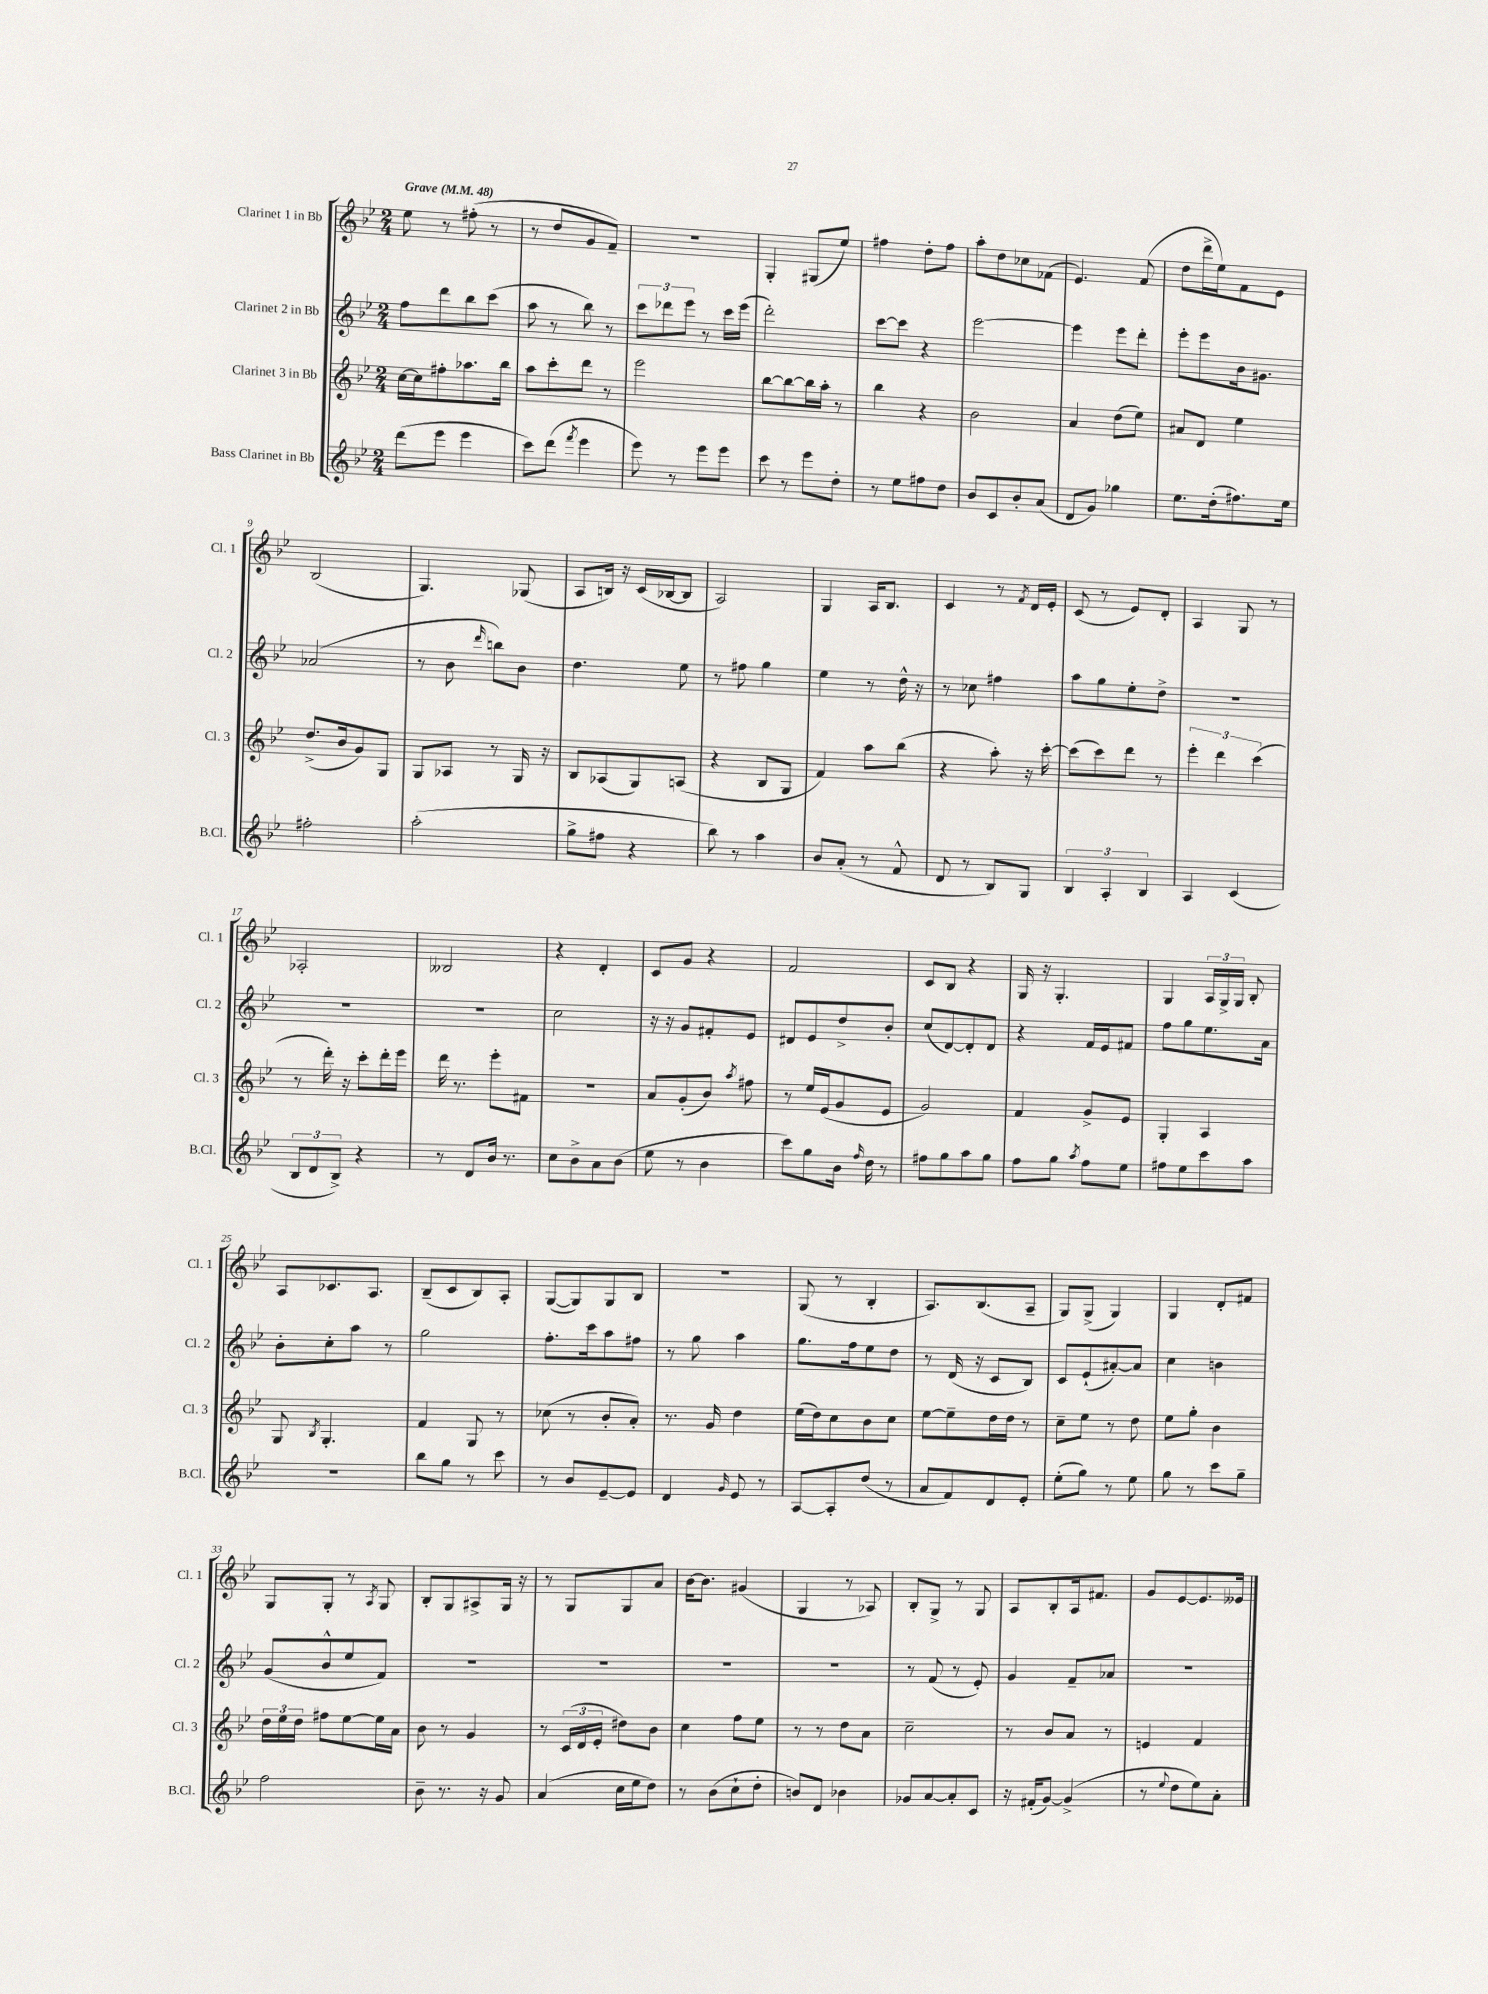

**kern	**kern	**kern	**kern
*staff4	*staff3	*staff2	*staff1
*clefG2	*clefG2	*clefG2	*clefG2
*k[b-e-]	*k[b-e-]	*k[b-e-]	*k[b-e-]
*M2/4	*M2/4	*M2/4	*M2/4
*MM48	*MM48	*MM48	*MM48
(8ddd	[16cc	8ff	8ee-
.	16cc]	.	.
8eee-	8ff#'	8ddd	8r
4eee-	8.aa-	8bb-	(8ff#'
.	.	(8ccc	8r
.	16bb-	.	.
=	=	=	=
8ccc)	8aa	8aa	8r
(8ddd	8ccc'	8r	8dd
8qfff	.	.	.
4eee-	8ddd	8bb-)	8g
.	8r	8r	8f~)
=	=	=	=
8eee-)	2eee-	12ccc	2r
.	.	12ddd-	.
8r	.	.	.
.	.	12eee-	.
8eee-	.	8r	.
8eee-	.	16ccc	.
.	.	(16eee-	.
=	=	=	=
8ccc	[8bb-	2ddd')	4G'
8r	8bb-_	.	.
8eee-	16bb-]	.	(8G#
.	16aa'	.	.
8dd'	8r	.	8ee-)
=	=	=	=
8r	4bb-	[8ccc	4ff#
8ee-	.	8ccc]	.
8ff#	4r	4r	8dd'
8dd	.	.	8ff#
=	=	=	=
8b-	2b-	[2eee-	8aa'
8c	.	.	8dd
8b-'	.	.	8cc-
(8a	.	.	(8f-
=	=	=	=
8d	4a	4eee-]	4.e-)
8g)	.	.	.
4gg-	(8dd	8eee-	.
.	8ee-)	8ddd'	(8f
=	=	=	=
8.ee-	8a#	8eee-'	8dd
.	8d	8eee-	16ddd^
(16dd'	.	.	16ee-)
8.ff#)	4ee-	16b-	8f
.	.	8.g#	.
.	.	.	8e-
16ee-	.	.	.
=	=	=	=
2ff#'	(8.dd^	(2a-	(2B-
.	16b-	.	.
.	8g)	.	.
.	8G	.	.
=	=	=	=
(2aa'	8G	8r	4.G)
.	8A-	8b-	.
.	.	16qqddd	.
.	8r	8bb)	.
.	16G	8b-	(8G-
.	16r	.	.
=	=	=	=
8gg^	8B-	4.dd	8A
8ff#	(8A-	.	16B)
.	.	.	16r
4r	8G)	.	(16c
.	.	.	[16B-
.	(8A	8ee-	8B-]
=	=	=	=
8bb-)	4r	8r	2A)
8r	.	8ff#	.
4aa	8B-	4gg	.
.	8G	.	.
=	=	=	=
8b-	4f)	4ee-	4G
(8a'	.	.	.
8r	8aa	8r	16A
.	.	.	8.B-
8f^^	(8bb-	16dd^^	.
.	.	16r	.
=	=	=	=
8d	4r	8r	4c
8r	.	8cc-	.
8B-)	8aa')	4ff#	8r
.	.	.	8qf
8G	16r	.	16d
.	[16ccc'	.	16e-'
=	=	=	=
6B-	(8ccc]	8aa	(8c
.	8ccc)	8gg	8r
6A'	.	.	.
.	8ddd	8ee-'	8e-)
6B-	.	.	.
.	8r	8dd^	8d'
=	=	=	=
4A	6eee-'	2r	4A
.	6ddd	.	.
(4c	.	.	8G
.	(6ccc	.	.
.	.	.	8r
=	=	=	=
12B-	8r	2r	2A-'
12d	.	.	.
.	16ddd')	.	.
12B-^)	.	.	.
.	16r	.	.
4r	8ccc'	.	.
.	16ddd'	.	.
.	16eee-	.	.
=	=	=	=
8r	16ddd	2r	2B--
.	8.r	.	.
8d	.	.	.
16b-	8eee-'	.	.
8.r	.	.	.
.	8f#	.	.
=	=	=	=
8cc	2r	2cc	4r
8b-^	.	.	.
8a	.	.	4d'
(8b-	.	.	.
=	=	=	=
8ee-	8a	16r	8c
.	.	16r	.
8r	(8g'	8g	8g
4b-	8b-)	8f#'	4r
.	8qaa	.	.
.	8ff#	8e-	.
=	=	=	=
8ccc)	8r	8d#	2f
8gg	16ee-	8e-	.
.	(16e-	.	.
16b-	8g	8dd^	.
16qqff	.	.	.
16dd	.	.	.
8r	8e-	8b-'	.
=	=	=	=
8ff#	2g)	(8cc	8c
8gg	.	[8d)	8B-
8aa	.	8d']	4r
8gg	.	8d	.
=	=	=	=
8ff	4f	4r	16G
.	.	.	16r
8gg	.	.	4.G'
8qaa	.	.	.
8ff	8g^	16f	.
.	.	16e-	.
8ee-	8e-	8f#	.
=	=	=	=
8ff#	4G'	8ff	4G
8ee-	.	8gg	.
8ccc	4A	8.ee-	24A
.	.	.	24G^
.	.	.	24G
8aa	.	.	8B-'
.	.	16a	.
=	=	=	=
2r	8G	8b-'	8A
.	8qB-	.	.
.	4.G'	8cc'	8.c-
.	.	8aa	.
.	.	.	8.A
.	.	8r	.
=	=	=	=
8bb-	4f	2gg	(8B-~
8gg	.	.	8c
8r	8G	.	8B-)
8ccc	8r	.	8A'
=	=	=	=
8r	(8cc-	8.ff'	([8G
8b-	8r	.	8G])
.	.	16ccc	.
[8e-~	8b-'	8aa	8G
8e-]	8a')	8ff#	8B-
=	=	=	=
4d	8.r	8r	2r
.	.	8gg	.
.	16g	.	.
16qqg	.	.	.
8e-	4dd	4aa	.
8r	.	.	.
=	=	=	=
[8A	(16ee-	8.gg	(8G
.	16dd)	.	.
8A']	8cc	.	8r
.	.	16ff	.
(8dd	8b-	8ee-	4B-'
8r	8cc	8dd	.
=	=	=	=
8a	[8ee-	8r	8.A)
8f)	8ee-~]	(16d	.
.	.	16r	(8.B-
8d	16dd	8c	.
.	16dd	.	.
8e-'	8r	8B-)	8A~
=	=	=	=
(8ee-'	8cc~	8c	8G)
8gg)	8ee-	(8e-`	(8G^
8r	8r	[8a#')	4G)
8ee-	8dd	8a#]	.
=	=	=	=
8gg	8ee-	4cc	4G
8r	8gg'	.	.
8ccc	4b-	4b	8d'
8gg~	.	.	8f#
=	=	=	=
2ff	24dd	(8g	8G
.	24ee-	.	.
.	24dd	.	.
.	8ff#	8b-^^	8G'
.	[8ee-	8ee-	8r
.	.	.	8qA
.	16ee-]	8f)	8G
.	16a	.	.
=	=	=	=
8b-~	8b-	2r	8B-'
8.r	8r	.	8G
.	4g	.	8A#^
16r	.	.	.
8g	.	.	16G
.	.	.	16r
=	=	=	=
(4a	8r	2r	8r
.	(24c	.	8G
.	24d	.	.
.	24e-'	.	.
16cc	8dd#)	.	8G
16ee-	.	.	.
8dd)	8b-	.	8a
=	=	=	=
8r	4cc	2r	[16b-
.	.	.	8.b-]
(8b-	.	.	.
8cc`	8ff	.	(4g#
8dd'	8ee-	.	.
=	=	=	=
8b)	8r	2r	4G
8d	8r	.	.
4b-	8dd	.	8r
.	8a	.	8A-)
=	=	=	=
8g-	2cc~	8r	8B-'
[8a	.	(8f	8G^
8a']	.	8r	8r
8c	.	8e-')	8G
=	=	=	=
16r	8r	4g	8A
(16f#'	.	.	.
[8g)	8b-	.	8B-'
(4g^]	8a	8f~	16A
.	.	.	8.f#
.	8r	8a-	.
=	=	=	=
8r	4e	2r	8g
8qqee-	.	.	.
8dd	.	.	[8e-
8ee-)	4f	.	8.e-]
8a'	.	.	.
.	.	.	16e--
==	==	==	==
*-	*-	*-	*-
